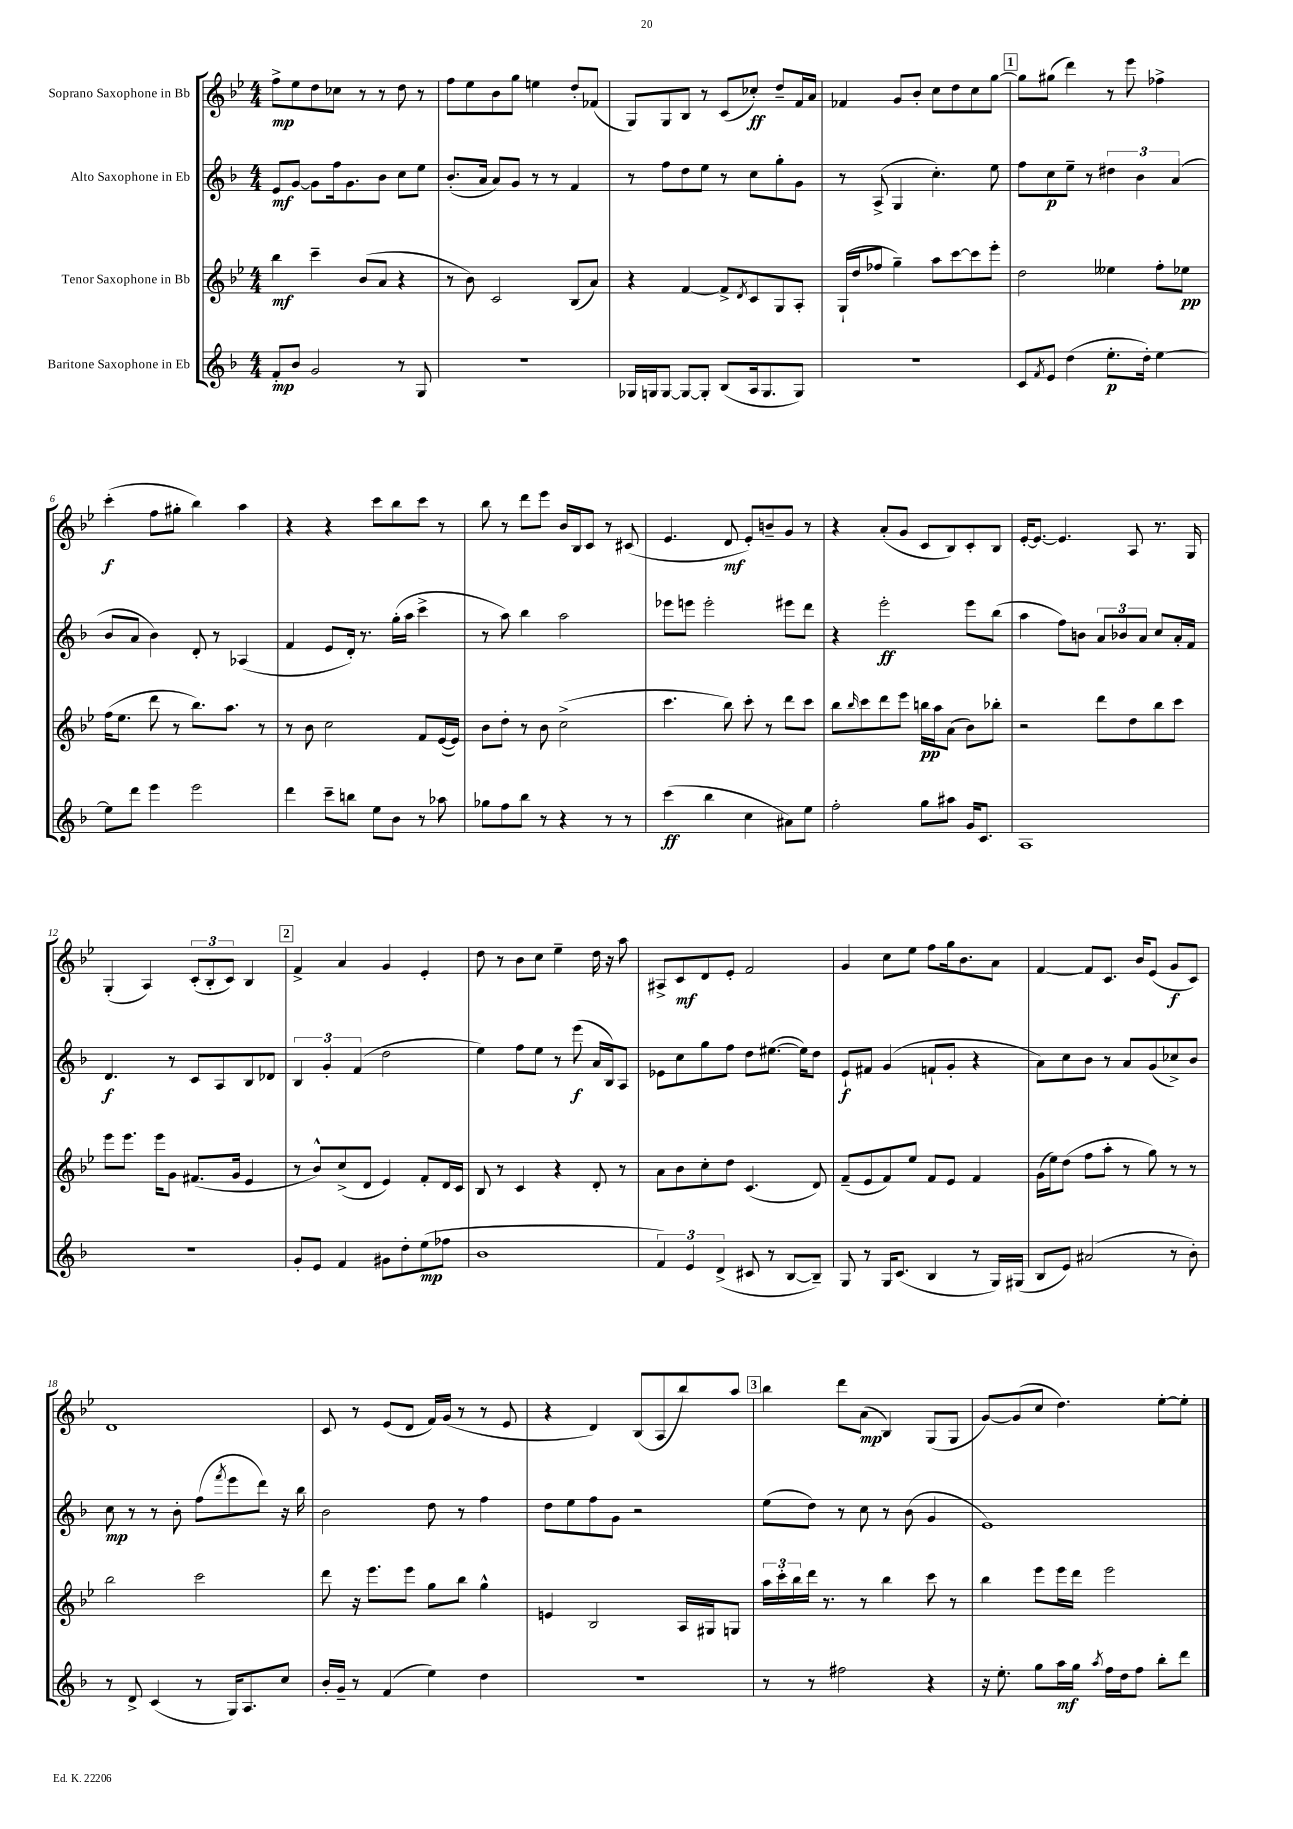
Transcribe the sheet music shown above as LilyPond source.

<<
\new StaffGroup <<
\new Staff = "s0" \with { instrumentName = "Soprano Saxophone in Bb" } {
    \clef treble \key bes \major \numericTimeSignature \time 4/4
    f''8->\mp ees''8 d''8 ces''8 r8 r8 d''8 r8 |
    f''8 ees''8 bes'8 g''8 e''4 d''8-. fes'8( |
    g8) g8 bes8 r8 c'8( ces''8-.\ff) d''8-- f'16 a'16 |
    fes'4 g'8 bes'8-. c''8 d''8 c''8 g''8~ |
    \mark \markup { \box "1" } g''8 gis''8( d'''4) r8 ees'''8 fes''4-> |
    c'''4-.\f( f''8 gis''8-. bes''4) a''4 |
    r4 r4 c'''8 bes''8 c'''8 r8 |
    bes''8 r8 d'''8 ees'''8 bes'16 bes16 c'8 r8 cis'8( |
    ees'4. d'8\mf ees'8-.) b'8-- g'8 r8 |
    r4 a'8-.( g'8 c'8 bes8) c'8-. bes8 |
    ees'16~-. ees'8.~ ees'4. a8 r8. g16 |
    g4-.( a4) \tuplet 3/2 { c'8-.( bes8-. c'8) } bes4 |
    \mark \markup { \box "2" } f'4-> a'4 g'4 ees'4-. |
    d''8 r8 bes'8 c''8 ees''4-- d''16 r16 a''8 |
    ais8-> c'8\mf d'8 ees'8-. f'2 |
    g'4 c''8 ees''8 f''8 g''16 bes'8. a'8 |
    f'4~ f'8 c'8. bes'16 ees'8( g'8\f c'8) |
    d'1 |
    c'8 r8 ees'8( d'8 f'16) g'16( r8 r8 ees'8 |
    r4 d'4) bes8( a8 bes''8) a''8 |
    \mark \markup { \box "3" } bes''4 d'''8 a'8\mp( bes4) g8( g8 |
    g'8~) g'8( c''8 d''4.) ees''8~-. ees''8-. \bar "|." |
}
\new Staff = "s1" \with { instrumentName = "Alto Saxophone in Eb" } {
    \clef treble \key f \major \numericTimeSignature \time 4/4
    e'8\mf g'8~ g'8 f''16 g'8. bes'8 c''8 e''8 |
    bes'8.-.( a'16 a'8) g'8 r8 r8 f'4 |
    r8 f''8 d''8 e''8 r8 c''8 g''8-. g'8 |
    r8 a8->( g4 c''4.-.) e''8 |
    \mark \markup { \box "1" } f''8 c''8\p e''8-- r8 \tuplet 3/2 { dis''4 bes'4 a'4( } |
    bes'8 a'8 bes'4) d'8-. r8 aes4( |
    f'4 e'8 d'16-.) r8. g''16-.( a''16 c'''4-> |
    r8 a''8) bes''4 a''2 |
    ees'''8 e'''8 e'''2-. eis'''8 d'''8 |
    r4 e'''2-.\ff e'''8 bes''8( |
    a''4 f''8) b'8 \tuplet 3/2 { a'8 bes'8 a'8 } c''8 a'16-. f'16 |
    d'4.\f r8 c'8 a8 bes8 des'8 |
    \mark \markup { \box "2" } \tuplet 3/2 { bes4 g'4-. f'4( } d''2 |
    e''4) f''8 e''8 r8 e'''8\f( a'16 bes16) a8 |
    ees'8 c''8 g''8 f''8 d''8 eis''8.~( eis''16) d''8 |
    e'8-!\f fis'8 g'4( f'8-! g'8-. r4 |
    a'8) c''8 bes'8 r8 a'8 g'8( ces''8->) bes'8 |
    c''8\mp r8 r8 bes'8-. f''8( \acciaccatura { f'''8 } e'''8 d'''8) r16 bes''16 |
    bes'2 d''8 r8 f''4 |
    d''8 e''8 f''8 g'8 r2 |
    \mark \markup { \box "3" } e''8( d''8) r8 c''8 r8 bes'8( g'4 |
    e'1) \bar "|." |
}
\new Staff = "s2" \with { instrumentName = "Tenor Saxophone in Bb" } {
    \clef treble \key bes \major \numericTimeSignature \time 4/4
    bes''4\mf c'''4-- bes'8( a'8 r4 |
    r8 bes'8) c'2 bes8( a'8) |
    r4 f'4~ f'8-> \acciaccatura { d'8 } c'8 g8 a8-. |
    g16-!( d''16 fes''8 g''4--) a''8 c'''8~ c'''8 ees'''8-. |
    \mark \markup { \box "1" } d''2 eeses''4 f''8-. ees''8\pp |
    f''16( ees''8. d'''8 r8 bes''8.) a''8. r8 |
    r8 bes'8 c''2 f'8 ees'16~( ees'16) |
    bes'8 d''8-. r8 bes'8 c''2->( |
    c'''4. bes''8) c'''8-. r8 d'''8 c'''8 |
    bes''8 \grace { bes''16 } c'''8 d'''8 ees'''8 b''16\pp a''16 a'8( bes'8) bes''8-. |
    r2 d'''8 d''8 bes''8 c'''8 |
    ees'''8 ees'''8. ees'''16 g'8 fis'8.( g'16 ees'4 |
    \mark \markup { \box "2" } r8 bes'8-^) c''8->( d'8 ees'4) f'8-. d'16 c'16 |
    bes8 r8 c'4 r4 d'8-. r8 |
    a'8 bes'8 c''8-. d''8 c'4.( d'8) |
    f'8--( ees'8 f'8) ees''8 f'8 ees'8 f'4 |
    g'16( ees''16) d''8( f''8 a''8-. r8 g''8) r8 r8 |
    bes''2 c'''2 |
    d'''8 r16 ees'''8. ees'''8 g''8 bes''8 g''4-^ |
    e'4 bes2 a16 gis16 g8 |
    \mark \markup { \box "3" } \tuplet 3/2 { a''16 c'''16-. bes''16 } d'''16 r8. r8 bes''4 c'''8 r8 |
    bes''4 ees'''8 ees'''16 d'''16 ees'''2 \bar "|." |
}
\new Staff = "s3" \with { instrumentName = "Baritone Saxophone in Eb" } {
    \clef treble \key f \major \numericTimeSignature \time 4/4
    f'8-.\mp bes'8 g'2 r8 g8 |
    R1 |
    ges16 g16 g8~ g8~ g8-. bes8( a16 g8. g8) |
    R1 |
    \mark \markup { \box "1" } c'8 \acciaccatura { f'8 } e'8 d''4( e''8.-.\p d''16-.) e''4~ |
    e''8 d'''8 e'''4 e'''2 |
    d'''4 c'''8-- b''8 e''8 bes'8 r8 aes''8 |
    ges''8 f''8 bes''8 r8 r4 r8 r8 |
    c'''4\ff( bes''4 c''4 ais'8) e''8 |
    f''2-. g''8 ais''8 g'16 c'8. |
    a1 |
    R1 |
    \mark \markup { \box "2" } g'8-. e'8 f'4 gis'8 d''8-. e''8\mp( fes''8 |
    bes'1 |
    \tuplet 3/2 { f'4) e'4 d'4->( } cis'8 r8 bes8~ bes8--) |
    g8 r8 g16 c'8.( bes4 r8 g16) gis16( |
    bes8 e'8) ais'2( r8 bes'8-.) |
    r8 d'8-> c'4( r8 g16) a8. c''8 |
    bes'16-. g'16-- r8 f'4( e''4) d''4 |
    R1 |
    \mark \markup { \box "3" } r8 r8 fis''2 r4 |
    r16 e''8.-. g''8 a''16\mf g''16 \acciaccatura { a''8 } f''16 d''16 f''8 bes''8-. d'''8 \bar "|." |
}
>>
>>
